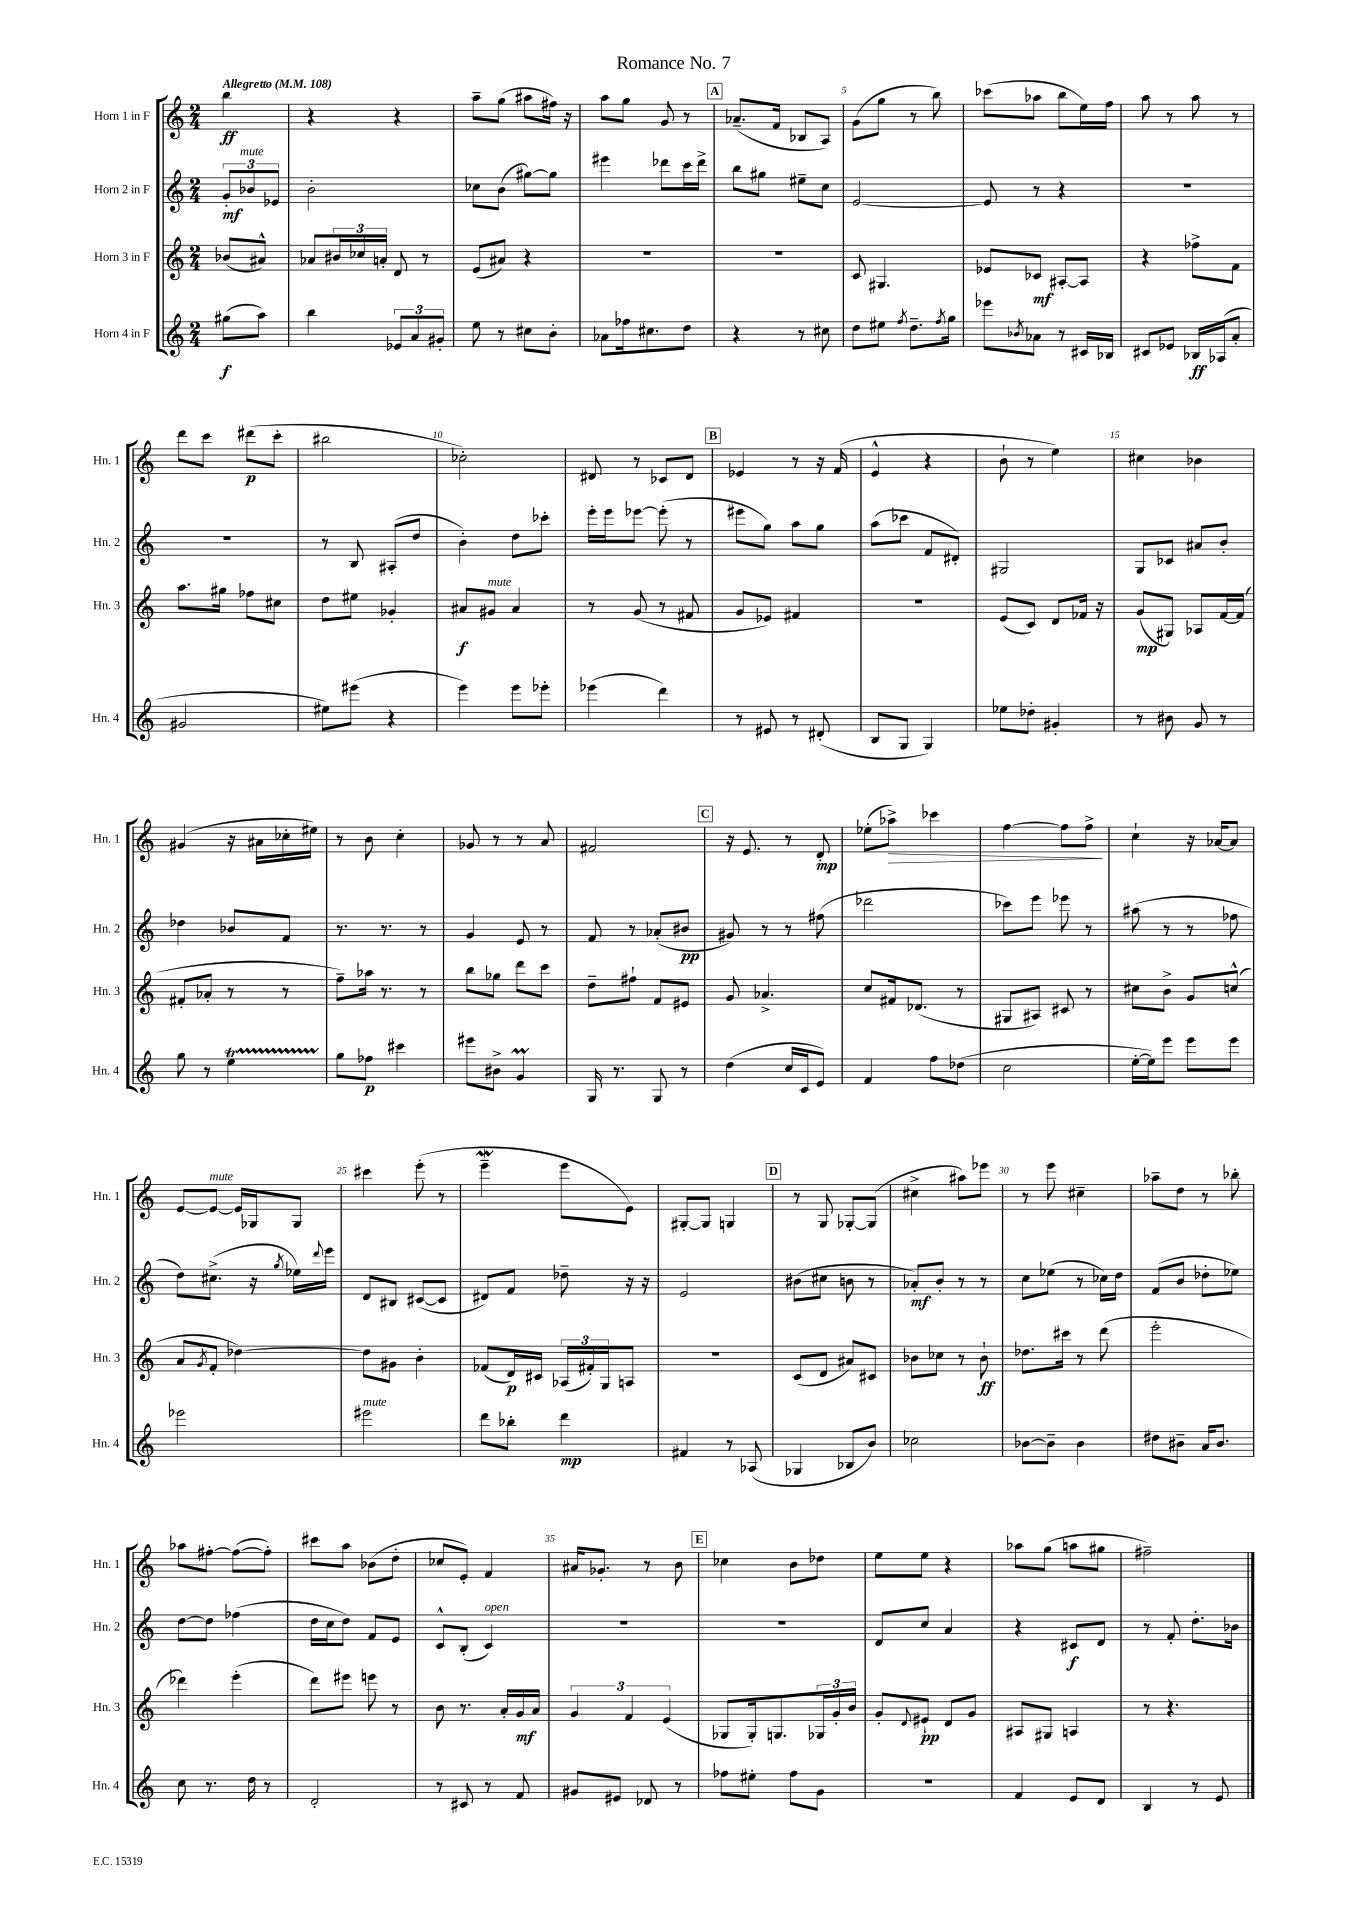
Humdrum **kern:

**kern	**dynam	**kern	**dynam	**kern	**dynam	**kern	**dynam
*part4	*part4	*part3	*part3	*part2	*part2	*part1	*part1
*staff4	*staff4	*staff3	*staff3	*staff2	*staff2	*staff1	*staff1
*I"Horn 4 in F	*	*I"Horn 3 in F	*	*I"Horn 2 in F	*	*I"Horn 1 in F	*
*I'Hn. 4	*	*I'Hn. 3	*	*I'Hn. 2	*	*I'Hn. 1	*
*clefG2	*	*clefG2	*	*clefG2	*	*clefG2	*
*k[]	*	*k[]	*	*k[]	*	*k[]	*
*M2/4	*	*M2/4	*	*M2/4	*	*M2/4	*
*MM108	*	*MM108	*	*MM108	*	*MM108	*
=	=	=	=	=	=	=	=
!	!	!	!	!	!	!LO:TX:a:B:t=Allegretto	!
(8gg#X\L	f	(8b-X/L	.	12g'/L	mf	4bb\	ff
!	!	!	!	!LO:TX:a:i:t=mute	!	!	!
.	.	.	.	12b-X/	.	.	.
8aa\J)	.	8a#X^^/J)	.	.	.	.	.
.	.	.	.	12e-X/J	.	.	.
=1	=1	=1	=1	=1	=1	=1	=1
4bb\	.	8a-X/L	.	2b'\	.	4r	.
.	.	24b#X/L	.	.	.	.	.
.	.	24cc-X/	.	.	.	.	.
.	.	24an'/JJ	.	.	.	.	.
12e-X/L	.	8d/	.	.	.	4r	.
12a/	.	.	.	.	.	.	.
.	.	8r	.	.	.	.	.
12g#X'/J	.	.	.	.	.	.	.
=2	=2	=2	=2	=2	=2	=2	=2
8ee\	.	(8e/L	.	8cc-X\L	.	8aa~\L	.
8r	.	8a#X/J)	.	(8b\J	.	(8gg\J	.
8cc#X\L	.	4r	.	[8gg#X\L)	.	8aa#X\L	.
8b'\J	.	.	.	8gg#\J]	.	16ff#X\Jk)	.
.	.	.	.	.	.	16r	.
=3	=3	=3	=3	=3	=3	=3	=3
8a-X\L	.	2r	.	4eee#X\	.	8aa\L	.
16ff-X\k	.	.	.	.	.	8gg\J	.
8.cc#X\	.	.	.	.	.	.	.
.	.	.	.	8ddd-X\L	.	8g/	.
8dd\J	.	.	.	16ccc\L	.	8r	.
.	.	.	.	16ddd-^\JJ	.	.	.
!!LO:REH:place=s1:t=A
=4	=4	=4	=4	=4	=4	=4	=4
4r	.	2r	.	8bb\L	.	(8.a-X~/L	.
.	.	.	.	8gg#X\J	.	.	.
.	.	.	.	.	.	16f/Jk	.
8r	.	.	.	8ee#X~\L	.	8B-X/L	.
8cc#X\	.	.	.	8cc\J	.	8A/J)	.
=5	=5	=5	=5	=5	=5	=5	=5
8dd\L	.	8c/	.	[2e/	.	(8g\L	.
8ee#X\J	.	4.G#X/	.	.	.	8gg\J	.
8qff/	.	.	.	.	.	.	.
8.dd~\L	.	.	.	.	.	8r	.
.	.	.	.	.	.	8bb\)	.
8qff/	.	.	.	.	.	.	.
16gg\Jk	.	.	.	.	.	.	.
=6	=6	=6	=6	=6	=6	=6	=6
8eee-X\L	.	8e-X/L	.	8e/]	.	(8ccc-X\L	.
8qb-X/	.	.	.	.	.	.	.
8a-X\J	.	8c-X/J	mf	8r	.	8aa-X\J	.
8r	.	[8A#X'/L	.	4r	.	8bb\L	.
16c#X/LL	.	8A#/J]	.	.	.	16ee\L)	.
16B-X/JJ	.	.	.	.	.	16ff\JJ	.
=7	=7	=7	=7	=7	=7	=7	=7
8c#X/L	.	4r	.	2r	.	8aa\	.
8e-X/J	.	.	.	.	.	8r	.
16B-X/LL	ff	8ff-X^\L	.	.	.	8aa\	.
(16A-X/J	.	.	.	.	.	.	.
8a'/J	.	8f\J	.	.	.	8r	.
!!LO:LB:g=z
=8	=8	=8	=8	=8	=8	=8	=8
2g#X/	.	8.aa\L	.	2r	.	8ddd\L	.
.	.	.	.	.	.	8ccc\J	.
.	.	16gg#X\Jk	.	.	.	.	.
.	.	8ff-X\L	.	.	.	(8ddd#X\L	p
.	.	8cc#X\J	.	.	.	8ccc'\J	.
=9	=9	=9	=9	=9	=9	=9	=9
8ee#X\L)	.	8dd\L	.	8r	.	2bb#X\	.
(8eee#X\J	.	8ee#X\J	.	8B/	.	.	.
4r	.	4g-X'/	.	(8A#X'/L	.	.	.
.	.	.	.	8dd/J	.	.	.
=10	=10	=10	=10	=10	=10	=10	=10
4eee\)	.	8a#X/L	f	4b'\)	.	2cc-X'\)	.
!	!	!LO:TX:a:i:t=mute	!	!	!	!	!
.	.	8g#X/J	.	.	.	.	.
8eee\L	.	4a#/	.	8dd\L	.	.	.
8eee-X'\J	.	.	.	8ccc-X'\J	.	.	.
=11	=11	=11	=11	=11	=11	=11	=11
(4eee-X\	.	8r	.	16eee'\LL	.	8d#X/	.
.	.	.	.	16eee\J	.	.	.
.	.	(8g/	.	[8eee-X\J	.	8r	.
4ddd\)	.	8r	.	(8eee-'\]	.	8c-X/L	.
.	.	8f#X/	.	8r	.	8d#/J	.
!!LO:REH:place=s1:t=B
=12	=12	=12	=12	=12	=12	=12	=12
8r	.	8g/L	.	8eee#X\L	.	4e-X/	.
8e#X/	.	8e-X/J)	.	8gg\J)	.	.	.
8r	.	4f#X/	.	8aa\L	.	8r	.
(8d#X'/	.	.	.	8gg\J	.	16r	.
.	.	.	.	.	.	(16f/	.
=13	=13	=13	=13	=13	=13	=13	=13
8B/L	.	2r	.	(8aa\L	.	4e^^/	.
8G/J	.	.	.	8ccc-X\J	.	.	.
4G/)	.	.	.	8f/L	.	4r	.
.	.	.	.	8d#X'/J)	.	.	.
=14	=14	=14	=14	=14	=14	=14	=14
8ee-X\L	.	(8e/L	.	2G#X/	.	8b`\	.
8dd-X'\J	.	8c/J)	.	.	.	8r	.
4g#X'/	.	8d/L	.	.	.	4ee\)	.
.	.	16f-X/Jk	.	.	.	.	.
.	.	16r	.	.	.	.	.
=15	=15	=15	=15	=15	=15	=15	=15
8r	.	(8g/L	mp	8G/L	.	4cc#X\	.
8b#X\	.	8G#X/J)	.	8c-X/J	.	.	.
8g/	.	8A-X/L	.	8a#X/L	.	4b-X\	.
8r	.	[16f/L	.	8b'/J	.	.	.
.	.	(16f/JJ]	.	.	.	.	.
!!LO:LB:g=z
=16	=16	=16	=16	=16	=16	=16	=16
8gg\	.	8f#X'/L	.	4dd-X\	.	(4g#X/	.
8r	.	8a-X'/J	.	.	.	.	.
4eet\	.	8r	.	8b-X/L	.	16r	.
.	.	.	.	.	.	16a#X\LL	.
.	.	8r	.	8f/J	.	16cc-X'\	.
.	.	.	.	.	.	16ee#X\JJ)	.
=17	=17	=17	=17	=17	=17	=17	=17
8gg\L	.	8ff~\L)	.	8.r	.	8r	.
8ff-X\J	p	16aa-X\Jk	.	.	.	8b\	.
.	.	8.r	.	8.r	.	.	.
4ccc#X\	.	.	.	.	.	4cc'\	.
.	.	8r	.	8r	.	.	.
=18	=18	=18	=18	=18	=18	=18	=18
8eee#X\L	.	8bb\L	.	4g/	.	8g-X/	.
8b#X^\J	.	8gg-X\J	.	.	.	8r	.
4gM/	.	8ddd\L	.	8e/	.	8r	.
.	.	8ccc\J	.	8r	.	8a/	.
=19	=19	=19	=19	=19	=19	=19	=19
16G/	.	8dd~\L	.	8f/	.	2f#X/	.
8.r	.	.	.	.	.	.	.
.	.	8ff#X`\J	.	8r	.	.	.
8G/	.	8f/L	.	(8a-X'/L	.	.	.
8r	.	8e#X/J	.	8b#X/J	pp	.	.
!!LO:REH:place=s1:t=C
=20	=20	=20	=20	=20	=20	=20	=20
(4dd\	.	8g/	.	8g#X/)	.	16r	.
.	.	.	.	.	.	8.e/	.
.	.	4.a-X^/	.	8r	.	.	.
16cc/LL	.	.	.	8r	.	8r	.
16c/J	.	.	.	.	.	.	.
8e/J)	.	.	.	(8ff#X\	.	8d'/	mp
=21	=21	=21	=21	=21	=21	=21	=21
4f/	.	8cc/L	.	2ddd-X\	.	(8ee-X'\L	.
!	!	!	!	!	!	!	!LO:HP:b
.	.	16f#X/k	.	.	.	8aa-X^\J)	>
.	.	(8.d-X/J	.	.	.	.	.
8ff\L	.	.	.	.	.	4ccc-X\	.
(8dd-X\J	.	8r	.	.	.	.	.
=22	=22	=22	=22	=22	=22	=22	=22
2cc\	.	8G#X/L	.	8ccc-X\L)	.	[4ff\	.
.	.	8A#X/J)	.	8eee\J	.	.	.
.	.	8c#X/	.	8eee-X\	.	8ff\L]	.
.	.	8r	.	8r	.	8ff^\J	.
.	.	.	.	.	.	.	]
=23	=23	=23	=23	=23	=23	=23	=23
[16ee'\LL	.	8cc#X\L	.	(8aa#X\	.	4cc`\	.
16ee\J])	.	.	.	.	.	.	.
8eee\J	.	8b^\J	.	8r	.	.	.
8eee\L	.	8g/L	.	8r	.	16r	.
.	.	.	.	.	.	[16a-X/KL	.
8eee\J	.	(8ccn^^/J	.	8ff-X\	.	8a-/J]	.
!!LO:LB:g=z
=24	=24	=24	=24	=24	=24	=24	=24
2eee-X\	.	8a/L	.	8dd\L)	.	[8e/L	.
.	.	8qg/	.	.	.	.	.
!	!	!	!	!	!	!LO:TX:a:i:t=mute	!
.	.	8f'/J	.	(8.cc#X^\J	.	8e/J_	.
.	.	[4dd-X\)	.	.	.	16e/LL]	.
.	.	.	.	16r	.	16G-X/J	.
.	.	.	.	8qgg/	.	.	.
.	.	.	.	16ee-X\LL)	.	8G-/J	.
.	.	.	.	8qqddd/	.	.	.
.	.	.	.	16eee\JJ	.	.	.
=25	=25	=25	=25	=25	=25	=25	=25
!LO:TX:a:i:t=mute	!	!	!	!	!	!	!
2eee#X\	.	8dd-\L]	.	8d/L	.	4ccc#X\	.
.	.	8g#X\J	.	8B#X/J	.	.	.
.	.	4b'\	.	([8c#X/L	.	(8eee'\	.
.	.	.	.	8c#/J]	.	8r	.
=26	=26	=26	=26	=26	=26	=26	=26
8ddd\L	.	(8f-X/L	.	8d#X/L)	.	4eeeW~\	.
8bb-X'\J	.	16d/L)	p	8f/J	.	.	.
.	.	16c#X/JJ	.	.	.	.	.
4ddd\	mp	(24A-X/LL	.	8dd-X~\	.	8eee\L	.
.	.	24f#X'/)	.	.	.	.	.
.	.	24G/J	.	.	.	.	.
.	.	8An/J	.	16r	.	8e\J)	.
.	.	.	.	16r	.	.	.
=27	=27	=27	=27	=27	=27	=27	=27
4f#X/	.	2r	.	2e/	.	[8G#X'/L	.
.	.	.	.	.	.	8G#/J]	.
8r	.	.	.	.	.	4Gn/	.
(8A-X/	.	.	.	.	.	.	.
!!LO:REH:place=s1:t=D
=28	=28	=28	=28	=28	=28	=28	=28
4G-X/	.	(8c/L	.	(8b#X\L	.	8r	.
.	.	8d/J	.	8cc#X\J	.	8G/	.
8B-X/L	.	8a#X/L)	.	8bn\	.	[8G-X'/L	.
8b/J)	.	8c#X/J	.	8r	.	(8G-/J]	.
=29	=29	=29	=29	=29	=29	=29	=29
2cc-X\	.	8b-X\L	.	8a-X'/L)	mf	4cc#X^\	.
.	.	8cc-X\J	.	8b'/J	.	.	.
.	.	8r	.	8r	.	8aa#X\L)	.
.	.	8b-`\	ff	8r	.	8eee-X\J	.
=30	=30	=30	=30	=30	=30	=30	=30
[8b-X\L	.	8.dd-X\L	.	8cc\L	.	8r	.
8b-~\J]	.	.	.	(8ee-X\J	.	8eee\	.
.	.	16ccc#X\Jk	.	.	.	.	.
4b-\	.	8r	.	8r	.	4cc#X~\	.
.	.	(8ddd\	.	16cc-X\LL)	.	.	.
.	.	.	.	16dd\JJ	.	.	.
=31	=31	=31	=31	=31	=31	=31	=31
8dd#X\L	.	2eee'\	.	(8f/L	.	8aa-X~\L	.
8b#X~\J	.	.	.	8b/J	.	8dd\J	.
16a/KL	.	.	.	8dd-X'\L	.	8r	.
8.b#/J	.	.	.	.	.	.	.
.	.	.	.	8ee-X\J)	.	8bb-X'\	.
!!LO:LB:g=z
=32	=32	=32	=32	=32	=32	=32	=32
8cc\	.	4ddd-X\)	.	[8dd\L	.	8aa-X\L	.
8.r	.	.	.	8dd\J]	.	[8ff#X'\J	.
.	.	(4eee'\	.	(4ff-X\	.	(8ff#\L_	.
16dd\	.	.	.	.	.	.	.
8r	.	.	.	.	.	8ff#'\J])	.
=33	=33	=33	=33	=33	=33	=33	=33
2d'/	.	8ddd\L)	.	16dd\LL	.	8ccc#X\L	.
.	.	.	.	16cc\J	.	.	.
.	.	8eee#X\J	.	8dd\J)	.	8aa\J	.
.	.	8eeen\	.	8f/L	.	(8b-X\L	.
.	.	8r	.	8e/J	.	8dd'\J	.
=34	=34	=34	=34	=34	=34	=34	=34
8r	.	8b\	.	8c^^/L	.	8cc-X/L	.
8c#X/	.	8.r	.	(8B'/J	.	8e'/J)	.
!	!	!	!	!LO:TX:a:i:t=open	!	!	!
8r	.	.	.	4c/)	.	4f/	.
.	.	16a'/LL	.	.	.	.	.
8f/	.	16g/	mf	.	.	.	.
.	.	16a/JJ	.	.	.	.	.
=35	=35	=35	=35	=35	=35	=35	=35
8g#X/L	.	6g/	.	2r	.	16a#X/KL	.
.	.	.	.	.	.	8.g-X'/J	.
8e#X/J	.	.	.	.	.	.	.
.	.	6f/	.	.	.	.	.
8d-X/	.	.	.	.	.	8r	.
.	.	(6e/	.	.	.	.	.
8r	.	.	.	.	.	8b\	.
!!LO:REH:place=s1:t=E
=36	=36	=36	=36	=36	=36	=36	=36
8ff-X\L	.	8G-X/L	.	2r	.	4cc-X\	.
8ee#X'\J	.	16G-'/k)	.	.	.	.	.
.	.	8.Gn/	.	.	.	.	.
8ff-\L	.	.	.	.	.	8b\L	.
8g\J	.	24G-X/L	.	.	.	8dd-X\J	.
.	.	24g'/	.	.	.	.	.
.	.	24b/JJ	.	.	.	.	.
=37	=37	=37	=37	=37	=37	=37	=37
2r	.	8g'/L	.	8d/L	.	8ee\L	.
.	.	8qqd/	.	.	.	.	.
.	.	8e#X`/J	pp	8cc/J	.	8ee\J	.
.	.	8d/L	.	4a/	.	4r	.
.	.	8g/J	.	.	.	.	.
=38	=38	=38	=38	=38	=38	=38	=38
4f/	.	8A#X/L	.	4r	.	8aa-X\L	.
.	.	8G#X/J	.	.	.	(8gg\J	.
8e/L	.	4An/	.	8c#X/L	f	8aan\L	.
8d/J	.	.	.	8d/J	.	8gg#X\J	.
=39	=39	=39	=39	=39	=39	=39	=39
4B/	.	8r	.	8r	.	2ff#X~\)	.
.	.	4.r	.	8f'/	.	.	.
8r	.	.	.	8.dd'\L	.	.	.
8e/	.	.	.	.	.	.	.
.	.	.	.	16b-X\Jk	.	.	.
==	==	==	==	==	==	==	==
*-	*-	*-	*-	*-	*-	*-	*-
